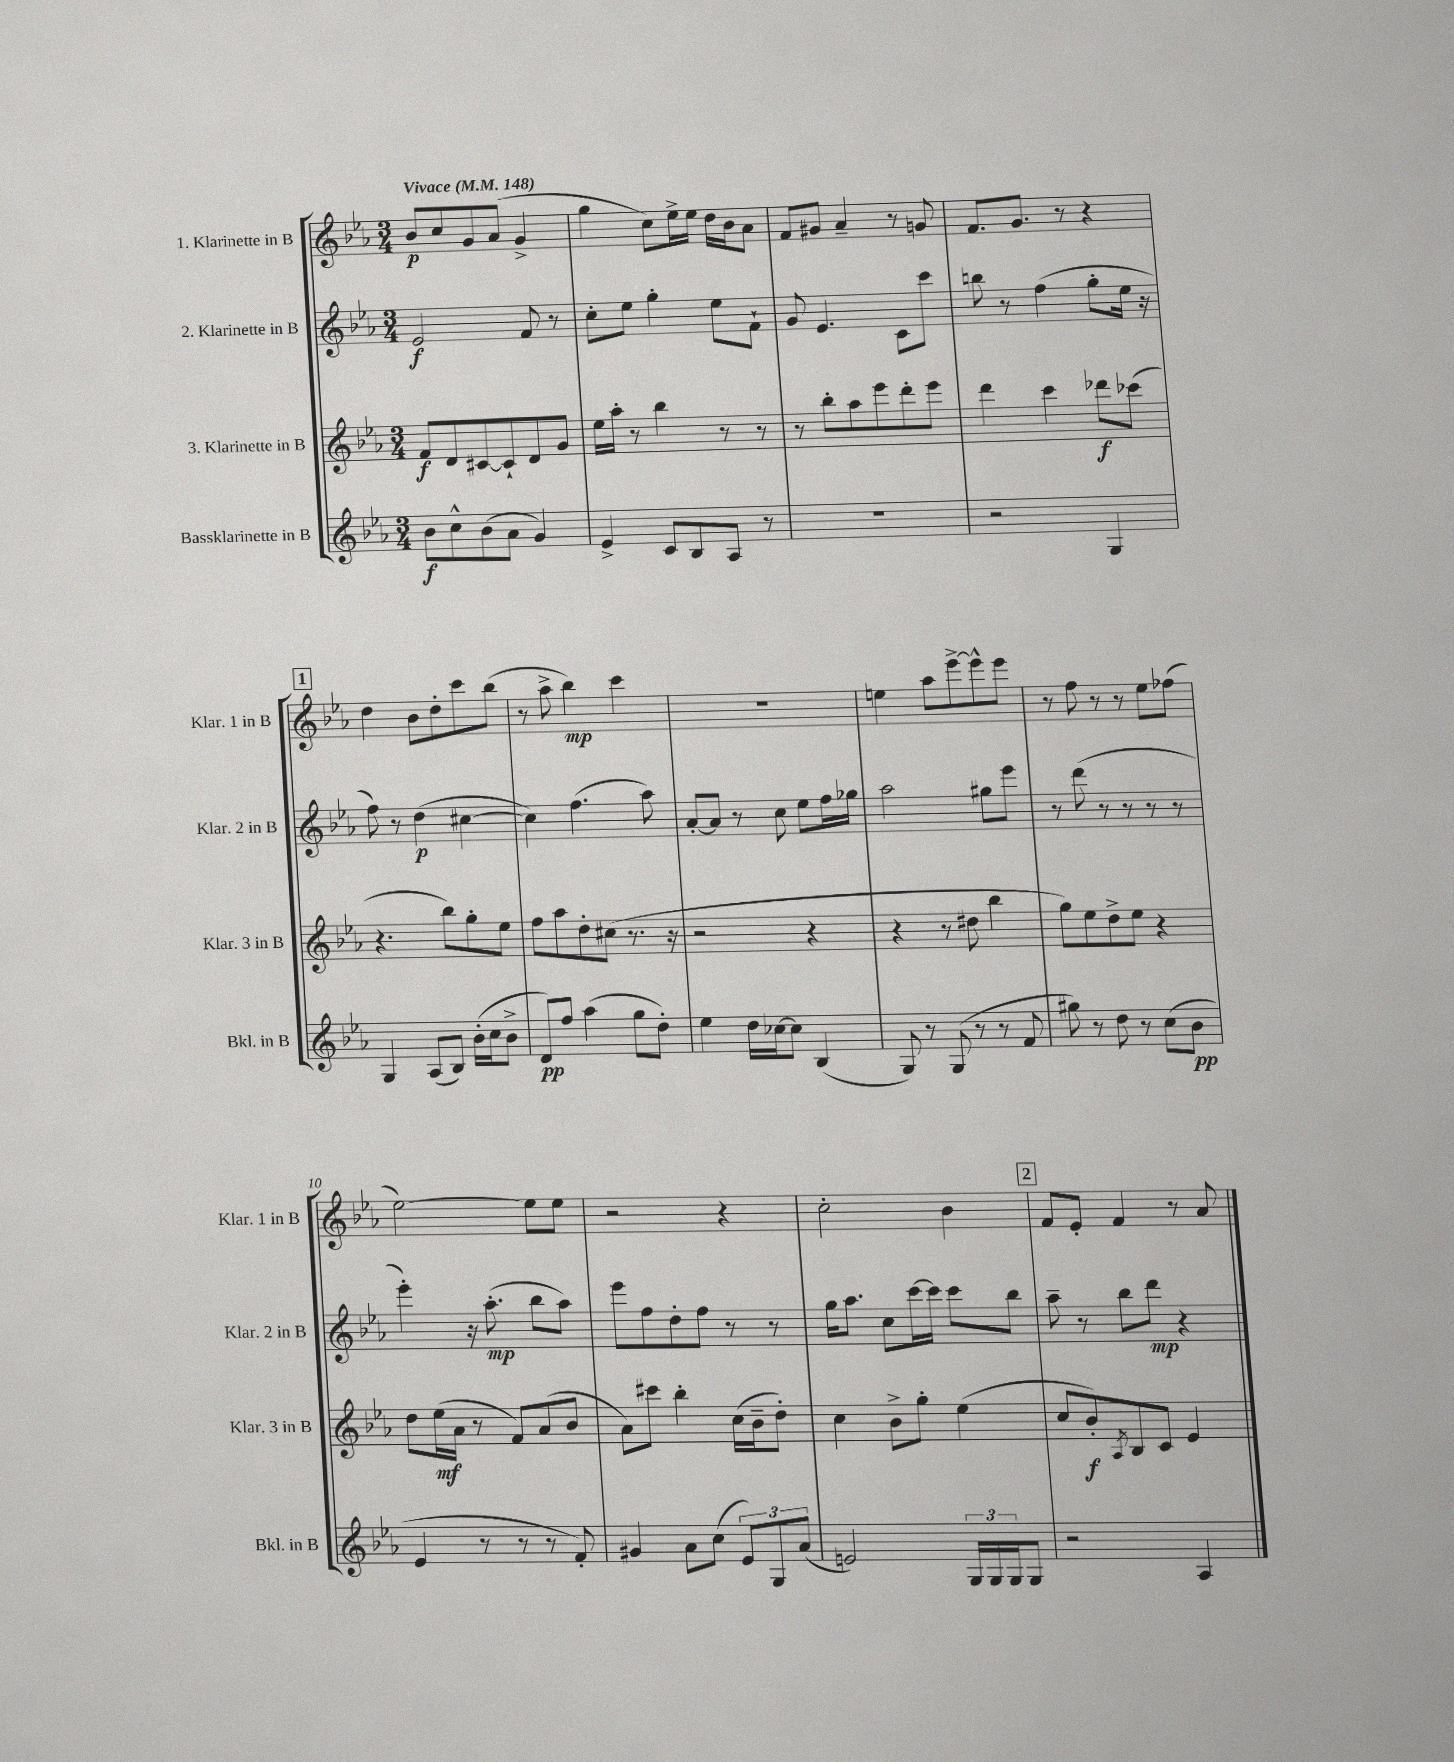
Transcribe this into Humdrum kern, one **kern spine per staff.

**kern	**dynam	**kern	**dynam	**kern	**dynam	**kern	**dynam
*part4	*part4	*part3	*part3	*part2	*part2	*part1	*part1
*staff4	*staff4	*staff3	*staff3	*staff2	*staff2	*staff1	*staff1
*I"Bassklarinette in B	*	*I"3. Klarinette in B	*	*I"2. Klarinette in B	*	*I"1. Klarinette in B	*
*I'Bkl. in B	*	*I'Klar. 3 in B	*	*I'Klar. 2 in B	*	*I'Klar. 1 in B	*
*clefG2	*	*clefG2	*	*clefG2	*	*clefG2	*
*k[b-e-a-]	*	*k[b-e-a-]	*	*k[b-e-a-]	*	*k[b-e-a-]	*
*M3/4	*	*M3/4	*	*M3/4	*	*M3/4	*
*MM148	*	*MM148	*	*MM148	*	*MM148	*
=1	=1	=1	=1	=1	=1	=1	=1
!	!	!	!	!	!	!LO:TX:a:B:t=Vivace	!
8b-\L	f	8f/L	f	2e-/	f	8b-/L	p
8cc^^\	.	8d/	.	.	.	8cc/	.
(8b-\	.	[8c#X/	.	.	.	8g/	.
8a-\J	.	8c#`/]	.	.	.	(8a-/J	.
4g/)	.	8d/	.	8f/	.	4g^/	.
.	.	8g/J	.	8r	.	.	.
=2	=2	=2	=2	=2	=2	=2	=2
4e-^/	.	16ee-\LL	.	8cc'\L	.	4gg\	.
.	.	16aa-'\JJ	.	.	.	.	.
.	.	8r	.	8ee-\J	.	.	.
8c/L	.	4bb-\	.	4gg'\	.	8cc\L)	.
8B-/	.	.	.	.	.	16ee-^\L	.
.	.	.	.	.	.	16ee-\JJ	.
8A-/J	.	8r	.	8ee-\L	.	16dd\LL	.
.	.	.	.	.	.	16b-\J	.
8r	.	8r	.	8f`\J	.	8a-\J	.
=3	=3	=3	=3	=3	=3	=3	=3
2.r	.	8r	.	8g/	.	8f/L	.
.	.	8bb-'\L	.	4.e-/	.	8g#X/J	.
.	.	8aa-\	.	.	.	4a-~/	.
.	.	8eee-\	.	.	.	.	.
.	.	8ddd'\	.	8c\L	.	8r	.
.	.	8eee-\J	.	8ccc\J	.	8gn/	.
=4	=4	=4	=4	=4	=4	=4	=4
2r	.	4ddd\	.	8bbn\	.	8.f/L	.
.	.	.	.	8r	.	.	.
.	.	.	.	.	.	8.g/J	.
.	.	4ccc\	.	(4ff\	.	.	.
.	.	.	.	.	.	8r	.
4G/	.	8ddd-X\L	f	8gg'\L	.	4r	.
.	.	(8ccc-X\J	.	16ee-\Jk	.	.	.
.	.	.	.	16r	.	.	.
!!LO:LB:g=z
!!LO:REH:place=s1:t=1
=5	=5	=5	=5	=5	=5	=5	=5
4G/	.	4.r	.	8ff\)	.	4dd\	.
.	.	.	.	8r	.	.	.
(8A-/L	.	.	.	(4dd\	p	8b-\L	.
8B-/J)	.	8bb-\L)	.	.	.	8dd'\	.
(16b-'\LL	.	8gg'\	.	[4cc#X\	.	8ccc\	.
16cc\J	.	.	.	.	.	.	.
8b-^\J	.	8ee-\J	.	.	.	(8bb-\J	.
=6	=6	=6	=6	=6	=6	=6	=6
8d/L)	pp	8ff\L	.	4cc#\])	.	8r	.
8ff/J	.	8aa-\	.	.	.	8aa-^\	.
(4aa-\	.	8dd'\	.	(4.ff\	.	4bb-\)	mp
.	.	(8cc#X\J	.	.	.	.	.
8gg\L	.	8.r	.	.	.	4ccc\	.
8dd'\J)	.	.	.	8aa-\)	.	.	.
.	.	16r	.	.	.	.	.
=7	=7	=7	=7	=7	=7	=7	=7
4ee-\	.	2r	.	[8a-'/L	.	2.r	.
.	.	.	.	8a-/J]	.	.	.
16dd\LL	.	.	.	8r	.	.	.
[16cc-X\J	.	.	.	.	.	.	.
8cc-\J]	.	.	.	8cc\	.	.	.
(4B-/	.	4r	.	8ee-\L	.	.	.
.	.	.	.	16ff\L	.	.	.
.	.	.	.	16gg-X\JJ	.	.	.
=8	=8	=8	=8	=8	=8	=8	=8
8G/)	.	4r	.	2aa-\	.	4een\	.
8r	.	.	.	.	.	.	.
(8G/	.	8r	.	.	.	8aa-\L	.
8r	.	8dd#X\	.	.	.	[8eee-^\	.
8r	.	4bb-\	.	8gg#X\L	.	8eee-^^\]	.
8f/	.	.	.	8eee-\J	.	8eee-\J	.
=9	=9	=9	=9	=9	=9	=9	=9
8gg#X\)	.	8gg\L)	.	8r	.	8r	.
8r	.	8ee-\	.	(8ddd\	.	8ff\	.
8dd\	.	8dd^\	.	8r	.	8r	.
8r	.	8ee-\J	.	8r	.	8r	.
(8cc\L	.	4r	.	8r	.	8ee-\L	.
8b-\J	pp	.	.	8r	.	(8ff-X\J	.
!!LO:LB:g=z
=10	=10	=10	=10	=10	=10	=10	=10
4e-/	.	8dd\L	.	4eee-'\)	.	[2ee-\)	.
.	.	(16ee-\L	mf	.	.	.	.
.	.	16a-\JJ	.	.	.	.	.
8r	.	8r	.	16r	.	.	.
.	.	.	.	(8.aa-'\	mp	.	.
8r	.	8f/L)	.	.	.	.	.
8r	.	(8a-/	.	8bb-\L	.	8ee-\L]	.
8f'/)	.	8b-/J	.	8aa-\J)	.	8ee-\J	.
=11	=11	=11	=11	=11	=11	=11	=11
4g#X/	.	8a-\L)	.	8eee-\L	.	2r	.
.	.	8ccc#X\J	.	8ff\	.	.	.
8a-\L	.	4bb-'\	.	8dd'\	.	.	.
(8cc\J	.	.	.	8ff\J	.	.	.
12e-/L)	.	(16cc\LL	.	8r	.	4r	.
.	.	16b-~\J	.	.	.	.	.
12G/	.	.	.	.	.	.	.
.	.	8dd'\J)	.	8r	.	.	.
(12a-/J	.	.	.	.	.	.	.
=12	=12	=12	=12	=12	=12	=12	=12
2en/)	.	4cc\	.	16gg\KL	.	2cc'\	.
.	.	.	.	8.aa-\J	.	.	.
.	.	8b-^\L	.	8cc\L	.	.	.
.	.	8gg'\J	.	[16ccc\L	.	.	.
.	.	.	.	16ccc\JJ]	.	.	.
24G/LL	.	(4ee-\	.	8ccc\L	.	4b-\	.
24G/	.	.	.	.	.	.	.
24G/J	.	.	.	.	.	.	.
8G/J	.	.	.	8bb-\J	.	.	.
!!LO:REH:place=s1:t=2
=13	=13	=13	=13	=13	=13	=13	=13
2r	.	8cc/L	.	8aa-~\	.	8f/L	.
.	.	8b-'/)	f	8r	.	8e-'/J	.
.	.	8qA-/	.	.	.	.	.
.	.	8B-/	.	8bb-\L	.	4f/	.
.	.	8c/J	.	8ddd\J	mp	.	.
4A-/	.	4e-/	.	4r	.	8r	.
.	.	.	.	.	.	8a-/	.
==	==	==	==	==	==	==	==
*-	*-	*-	*-	*-	*-	*-	*-
